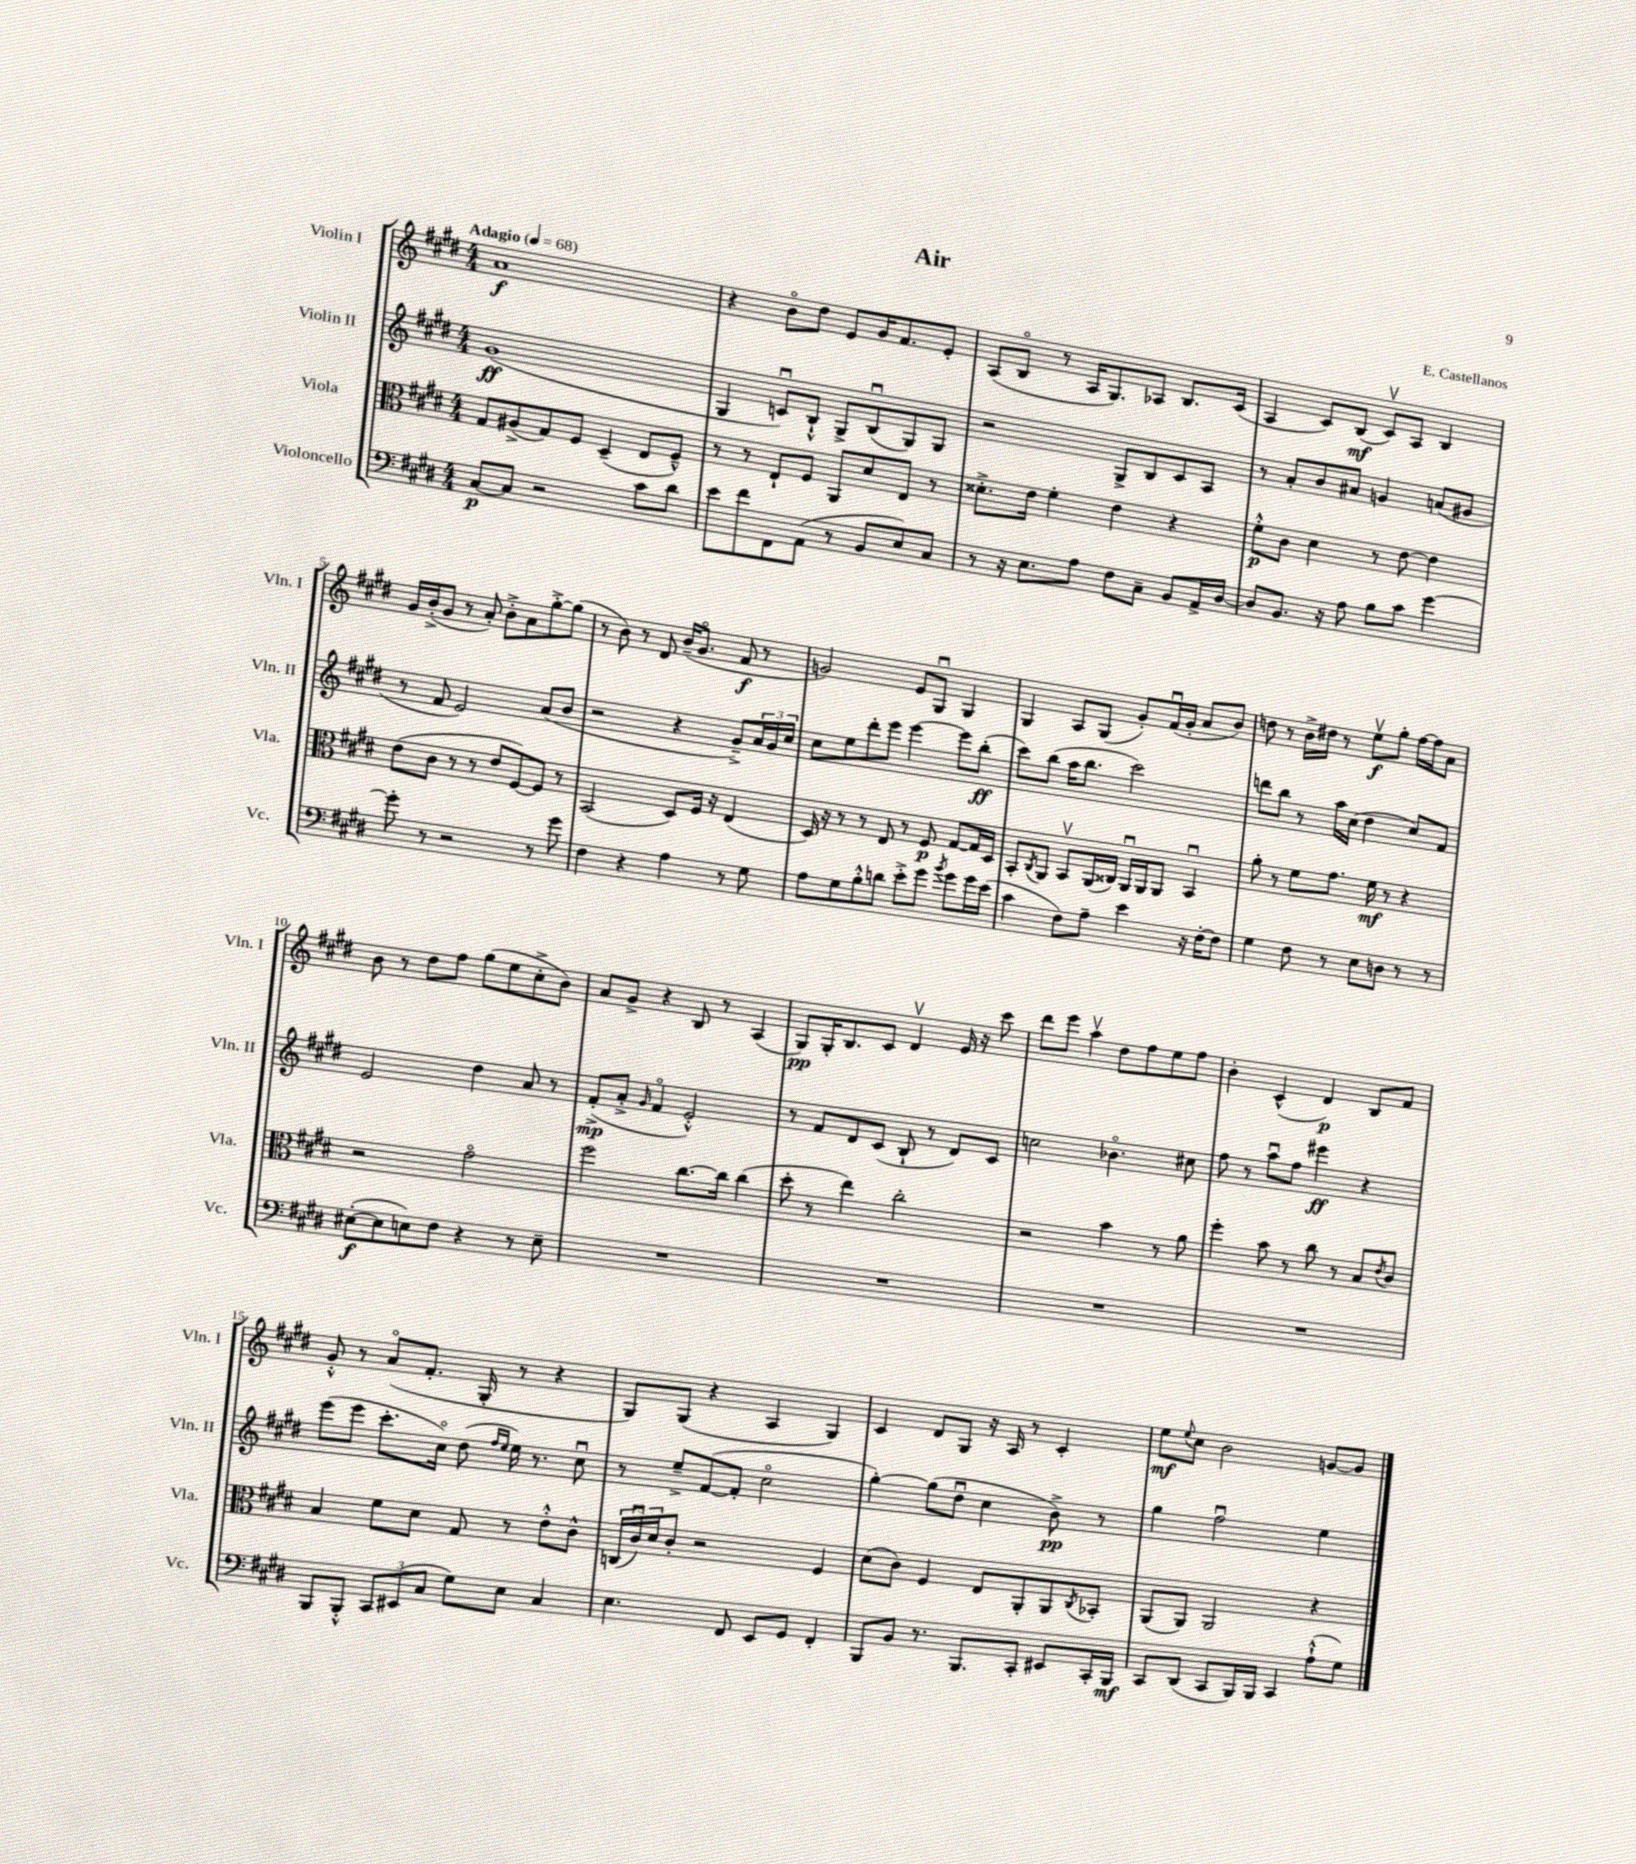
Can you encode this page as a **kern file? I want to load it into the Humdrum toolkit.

**kern	**kern	**kern	**kern
*staff4	*staff3	*staff2	*staff1
*clefF4	*clefC3	*clefG2	*clefG2
*k[f#c#g#d#]	*k[f#c#g#d#]	*k[f#c#g#d#]	*k[f#c#g#d#]
*M4/4	*M4/4	*M4/4	*M4/4
*MM68	*MM68	*MM68	*MM68
[8C#	8G#	(1g#	1a
8C#]	(8A#^	.	.
2r	8G#)	.	.
.	8F#	.	.
.	(4D#~	.	.
8c#	8E	.	.
8d#	8F#~^^)	.	.
=	=	=	=
8e	8r	4G#	4r
8f#	8r	.	.
8FF#	8E`	8cu)	8bo
(8AA	8F#	8B`^^	8dd#
8r	8AA	8G#^	8e
8BB	8d#	(8Bu	16g#
.	.	.	8.f#
8E)	8E	8G#)	.
8C#	8r	8G#	8e'
=	=	=	=
8r	8.d##'^	2r	(8A
16r	.	.	8Bo
8.E	16e	.	.
.	4f#'	.	8r
8A	.	.	16A
.	.	.	8.G#)
8F#	4e	8G#^	.
8C#~	.	8B	8A-
8BB	4r	8c#	8.B
16AA^	.	8A	.
[16D#	.	.	(16c#
=	=	=	=
8D#]	8f#'^^	8r	4A
8.BB	8c#	8a'	.
.	4d#	8b	8c#)
16r	.	.	.
8A	.	8a#	(8B
8B	8r	4g	8c#v)
8c#	[8e	.	8A
[4g#	4e]	(8a	4B
.	.	8g#	.
=	=	=	=
8g#']	(8e	8r	16g#
.	.	.	(16b'^
8r	8c#	8f#	8g#
2r	8r	2e)	8r
.	8r	.	8a')
.	8e	.	8b'^
.	[8F#)	.	8a
8r	8F#]	(8a	[8gg#'^
8g#	8r	8b	(8gg#]
=	=	=	=
4F#	(2BB	2r	8r
.	.	.	8b)
4r	.	.	8r
.	.	.	8d#
4A	8D#)	4r	(16b~
.	.	.	8.g#o
.	16F#	.	.
.	16r	.	.
8r	(4E	8g#~^)	8f#
8G#	.	24a	8r
.	.	24g#	.
.	.	24cc#	.
=	=	=	=
8A	16D#)	8cc#	2g)
.	16r	.	.
8G#	8r	8ee	.
8B'^^	8r	8ddd#'	.
8d	8E	8eee	.
8e'^	8r	[4eee	8e
8g#	8F#	.	8G#u
8qb	.	.	.
8g#	[8G#	8eee]	4G#
16g#	16G#]	(8bb'	.
(16e	16D#	.	.
=	=	=	=
4c#	8BB'	8ccc#)	4G#
.	8qC#	.	.
.	8AA	(8bb	.
8F#)	8BBv	16aa	8A
.	.	8.bb	.
8A~	(16AA	.	(8G#
.	16C##)	.	.
4e	16AAu	2ccc#)	8g#')
.	16AA	.	.
.	8AA	.	(16f#u
.	.	.	16g#'
16r	4BBu	.	8a
[16F#'	.	.	.
8F#]	.	.	8b)
=	=	=	=
4G#	8a'	8ddd	8dd
.	8r	8bb	8r
8F#	8f#	8r	16b^
.	.	.	16dd#
8r	8.g#	16aa	8r
.	.	(16cc#	.
8E	.	4dd#	8eev
.	16f#	.	.
8D	8r	.	8gg#'
8r	4r	8cc#)	[16ff#
.	.	.	16ff#]
8r	.	8f#	8a
=	=	=	=
([8E#'	2r	2e	8b
8E#]	.	.	8r
8E)	.	.	8dd#
8F#	.	.	8ff#
4r	2g#o	4dd#	(8gg#
.	.	.	8ee
8r	.	8a	8cc#'^
8E~	.	8r	8b)
=	=	=	=
1r	2ff#	(8f#'^	8a
.	.	8a'^	8g#^
.	.	16qqg#	.
.	.	4f#o	4r
.	[8.cc#	2e'^^)	8B
.	.	.	8r
.	16cc#]	.	.
.	(4cc#	.	(4A
=	=	=	=
1r	8dd#'	8r	8G#)
.	8r	8f#	16G#'
.	.	.	8.B
.	4ee)	8d#	.
.	.	(8c#	8c#
.	2cc#'	8B`	4d#v
.	.	8r	.
.	.	8d#)	16e
.	.	.	16r
.	.	8c#	8ccc#
=	=	=	=
1r	2r	2cc	8ddd#
.	.	.	8eee
.	.	.	4aav
.	4b	4.b-o	8dd#
.	.	.	8ff#
.	8r	.	8ee
.	8a	8cc#	8ff#
=	=	=	=
1r	4ff#'	8ff#	4b'
.	.	8r	.
.	8b	8aau	(4c#^^
.	8r	8ff#	.
.	8cc#	4eee#	4d#)
.	8r	.	.
.	8B	4r	8B
.	8qe	.	.
.	8c#	.	8f#
=	=	=	=
8BBB	4B	(8eee	8g#'^^
8BBB'^^	.	8eee	8r
12CC#	8f#	8.ccc#'	(8ao
(12EE#	.	.	.
.	8d#	.	8.f#'
12C#	.	.	.
.	.	16cc#o)	.
8G#)	8G#	(8dd#	.
.	.	.	16G#'
.	.	16qqff#	.
.	.	16qqee	.
8E	8r	16ee)	8r
.	.	8.r	.
4C#	8e'^^	.	4r
.	8c#^^	8cc#u	.
=	=	=	=
4.E	(24C	8r	8G#)
.	24c#u)	.	.
.	24d#	.	.
.	8c#'	8ee~^	(8G#
.	2r	([8f#	4r
8FF#	.	8f#']	.
8EE	.	2cc#o	4A
8GG#	.	.	.
4FF#'	4F#	.	4G#)
=	=	=	=
8BBB	(8d#	[4gg#')	4c#
8BB	8c#)	.	.
8.r	4F#	(8gg#]	8d#
.	.	8dd#u	8G#
8.BBB	.	.	.
.	8E	4cc#	16r
.	.	.	16A
8CC#'	8AA'	.	8r
8EE#	8AA	8b^)	4c#'
.	8qC#	.	.
16CC#'	8BB-'	8r	.
16BBB	.	.	.
=	=	=	=
8CC#	(8AA	4gg#	8ee
.	.	.	8qqee
(8DD#	8AA)	.	8cc#
8CC#	2AA	2ff#u	2b
16BBB)	.	.	.
16BBB	.	.	.
4CC#	.	.	.
(8A`^^	4r	4ee	[8g
8G#)	.	.	8g]
==	==	==	==
*-	*-	*-	*-
